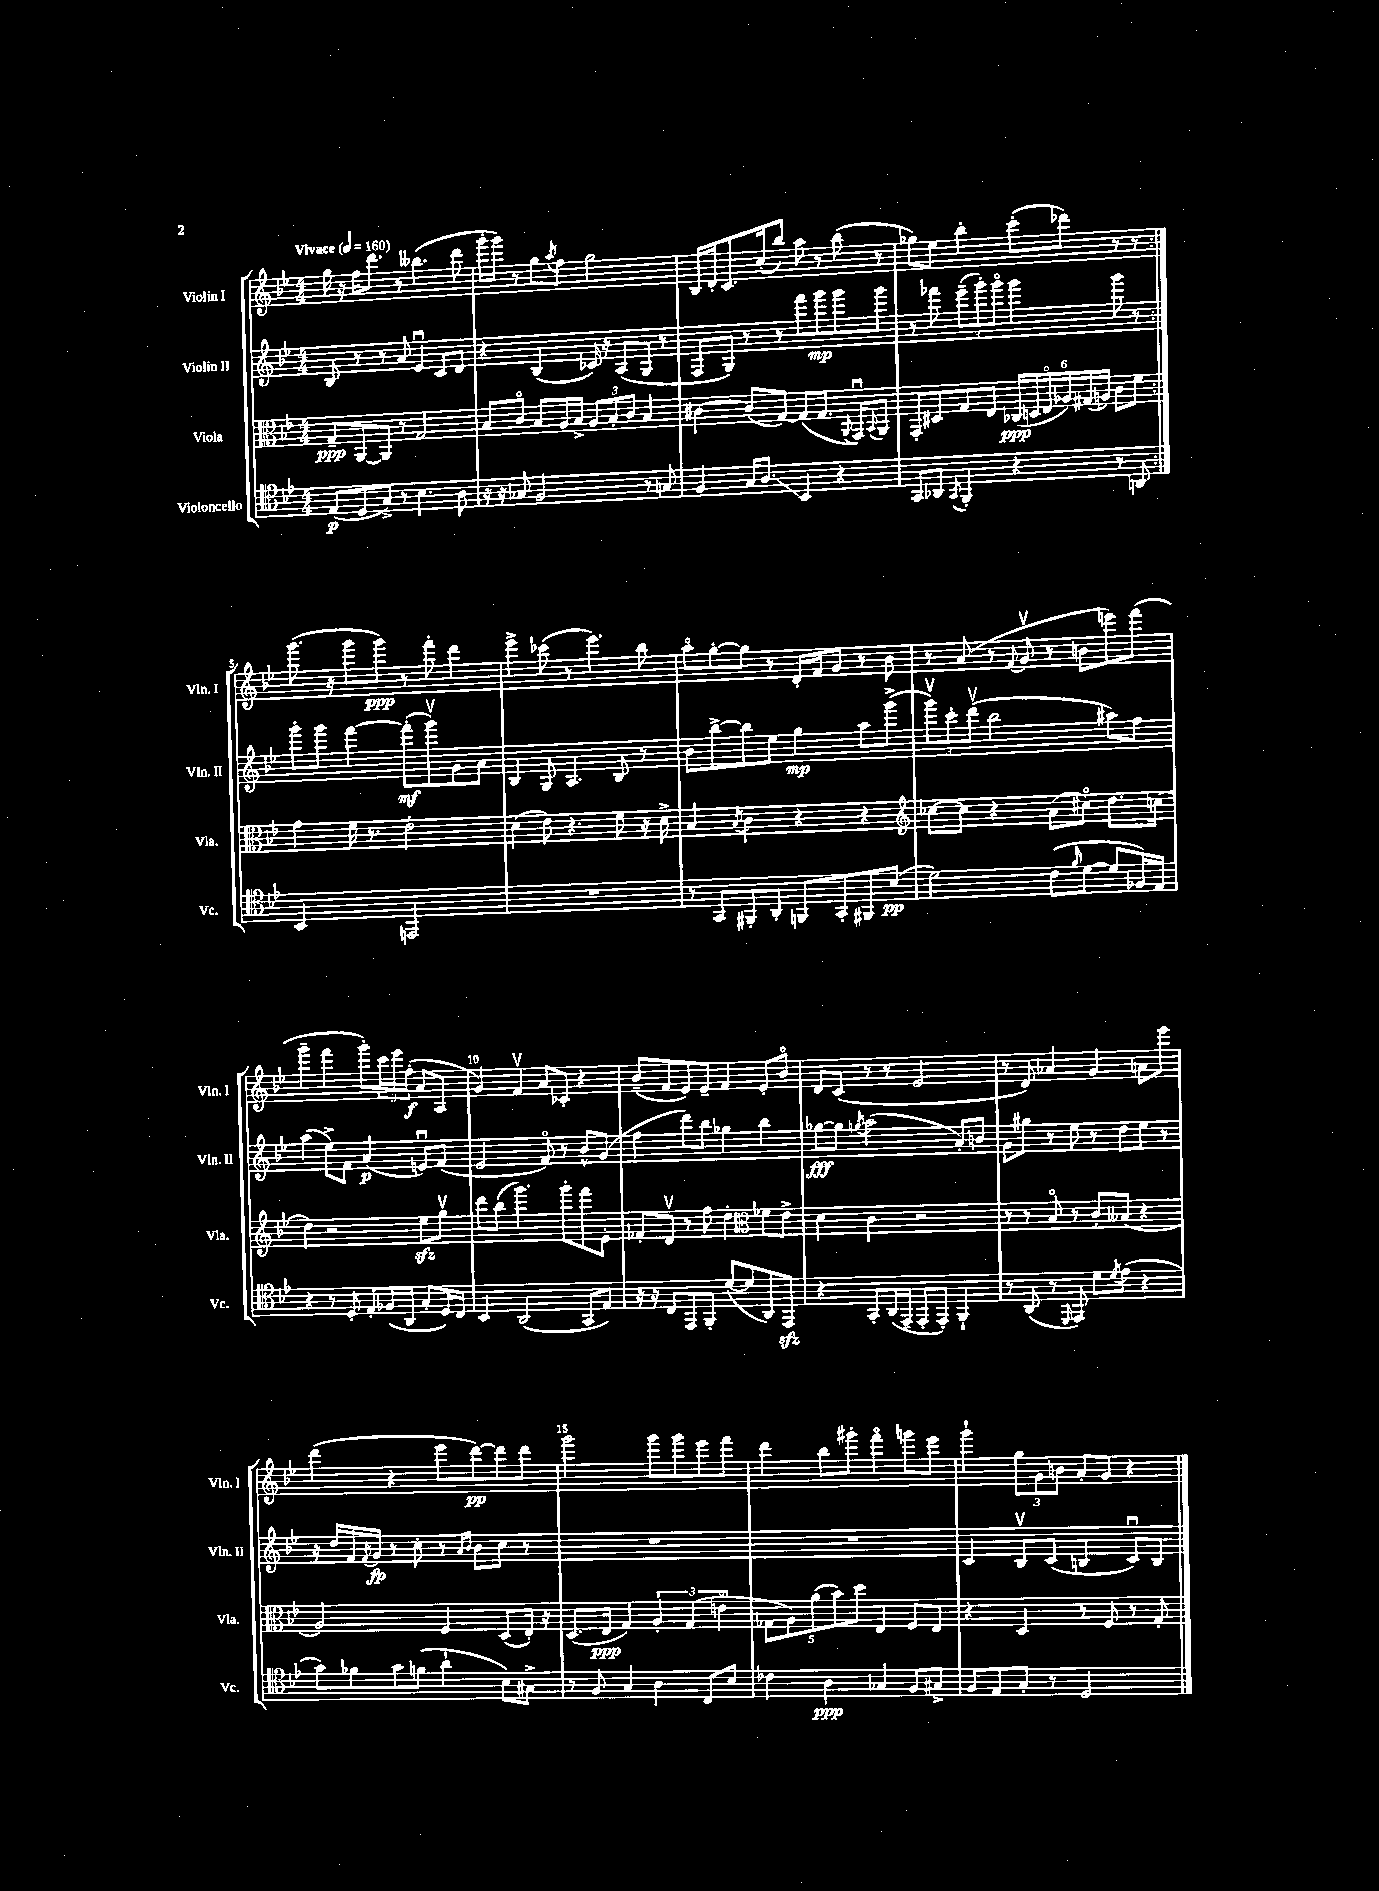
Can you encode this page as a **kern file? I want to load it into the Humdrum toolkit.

**kern	**kern	**kern	**kern
*staff4	*staff3	*staff2	*staff1
*clefC4	*clefC3	*clefG2	*clefG2
*k[b-e-]	*k[b-e-]	*k[b-e-]	*k[b-e-]
*M4/4	*M4/4	*M4/4	*M4/4
*MM160	*MM160	*MM160	*MM160
(8E-	8G~	8B-	16gg
.	.	.	16r
8D	[8AA	8r	16ff
.	.	.	8.ddd
8G^)	8AA]	8r	.
8r	8r	8a	8r
4.B-	2G	4e-u	(4.bb--
.	.	8c	.
8A	.	8d	8ddd
=	=	=	=
16r	8B-	4r	16ggg'
16r	.	.	16ggg)
8G-	8co	.	8r
2F	8B-	(4B-	8gg
.	.	.	8qaa
.	16A	.	8ff
.	16B-^	.	.
.	12A	16c-)	2gg
.	.	16r	.
.	12B-'	.	.
.	.	(8A	.
.	12c	.	.
8r	4B-	8G	.
8G	.	8r	.
=	=	=	=
4F	[4c#	8F	16B-
.	.	.	16d'
.	.	8G)	8.c
16G	(8c#]	8r	.
8.A	.	.	(16cc'
.	[8G)	8r	8bb-)
4BB-	(8G]	8fff	8aa
.	8.G	8ggg	8r
4r	.	8ggg	(8bb-
.	8qqAA	.	.
.	16GGu)	.	.
.	8qqBB-	.	.
.	8AA	8ggg	8r
=	=	=	=
8GG	8GG'	8r	8gg-)
8AA-	8D#	8fff-	8ee-
8qGG	.	.	.
4FF'	8G	(12eee-~	4bb-'
.	.	12ggg')	.
.	8E-	.	.
.	.	12gggo	.
4r	(24C-	4ggg	(8ccc'
.	24D	.	.
.	24E-o	.	.
.	24A-)	.	8ddd-)
.	(24G#	.	.
.	24A)	.	.
8r	8c	8ggg	8r
8AA	8f	8r	8r
=:|!	=:|!	=:|!	=:|!
2BB-	4g	8ggg'	(8.ggg
.	.	8ggg	.
.	.	.	16r
.	16f	[4fff	8ggg
.	8.r	.	.
.	.	.	8ggg)
2EE	2e-'	(8fff']	8r
.	.	8gggv)	8fff'
.	.	8g	4ddd
.	.	8a	.
=	=	=	=
1r	(4d	4B-	4eee-^
.	8e-)	8G	(8ccc-
.	4.r	4.A	8r
.	.	.	4.eee-)
.	8f	8B-	.
.	16r	8r	8bb-
.	16d^	.	.
=	=	=	=
8r	4B-	8b-	8aao
8GG	.	[8bb-^	[8gg'
.	8qB-	.	.
8FF#'	4c	8bb-]	8gg]
8AA'	.	8ee-	8r
8FF	4r	4gg	16d'
.	.	.	16f
8GG'	.	.	8g
8FF#	4r	8aa	8r
(8B-	.	(8ggg^	8b-
=	=	=	=
*	*clefG2	*	*
2d)	[8cc-	12gggv)	8r
.	.	12ccc'	.
.	8cc-]	.	(8a
.	.	(12dddv	.
.	4r	2bb-	8r
.	.	.	8qqf
.	.	.	8gv
(8c	(8a	.	8r
16qqf	.	.	.
[8d	8cc#o)	.	8b
8d]	8.dd	8aa#)	8eee)
16F-)	.	8ff	(8fff
16E-	(16cc	.	.
=	=	=	=
4r	4dd)	(4aa	4ggg~
8r	2r	8ee-^)	4fff
8D'	.	8f	.
8E-'	.	(4a	8ggg')
(16F-	.	.	24ccc
.	.	.	24eee-
16AA	.	.	.
.	.	.	(24ff'
8G'	8ee-	8eu)	8a
16D)	8ggv	(8f	8A
16C	.	.	.
=	=	=	=
4BB-	8ddd	2e-	4g)
.	(8bb-	.	.
(2AA	4.ggg)	.	4fv
.	.	8fo)	8a
.	8ggg'	8r	8c-'
8GG	8fff	8b-^^	4r
8E-)	8e-'	(8g	.
=	=	=	=
16r	8f-'	4ff	(8b-~
16r	.	.	.
8C	8dv	.	8f
8EE-	8r	8ddd)	8e-)
8FF'	8ff	8bb-	8e-~
([8d	4dd'	4gg-	4f
8d]	.	.	.
*	*clefC3	*	*
8AA)	8f-	4bb-	8e-'
8EE-	8e-^	.	8b-o
=	=	=	=
4r	4d	[8gg-	8d
.	.	8gg-]	(8c
.	.	8qgg	.
8GG'	4c	(2aa	8r
(16AA	.	.	8r
16EE-~	.	.	.
8EE-'	2r	.	2e-
8EE-')	.	.	.
4FF`	.	8a')	.
.	.	8b	.
=	=	=	=
8r	8r	8g	8r
(8AA	8r	8gg#	8d)
8r	8B-o	8r	4a-
16qqDD	.	.	.
8EE-)	8r	8ee-	.
8d	8c'	8r	4g
8qd	.	.	.
(8e-	(8B--	8dd	.
4r	4r	8ee-	8a
.	.	8r	8eee-
=	=	=	=
8g)	2A)	16r	(4ddd
.	.	16dd	.
8f-	.	16f	.
.	.	8qf	.
.	.	16g	.
8g	.	8r	4r
(8f	.	8cc'	.
4a`	4F	8r	8eee-
.	.	16qqa	.
.	.	16qqb-	.
.	.	8b-	[8ddd)
8B-)	(8D	8cc	8ddd]
8G#^	16E-')	8r	8ddd
.	16r	.	.
=	=	=	=
8r	(8.D	1r	2ggg
8F	.	.	.
.	16E-	.	.
4G	4G)	.	.
4A	6A'	.	8ggg
.	.	.	8ggg
.	(6G	.	.
8C	.	.	8eee-
.	6eo	.	.
8B-	.	.	8fff
=	=	=	=
4c-	10G-	1r	4ddd
.	10A)	.	.
.	(10a	.	.
4A	.	.	8bb-
.	10b-)	.	.
.	.	.	8ggg#'
.	10dd	.	.
4G-	4E-	.	4fffo
8F	8F	.	8ggg
8G#^	8E-	.	8eee-
=	=	=	=
8F	4r	4c	4ggg`
8E-	.	.	.
8G'	4D	8B-v	12gg
.	.	.	12g
8r	.	(8c	.
.	.	.	12b
2D	8r	4B	8a'
.	8F	.	8g
.	8r	8cu)	4r
.	8G'	8B	.
==	==	==	==
*-	*-	*-	*-
